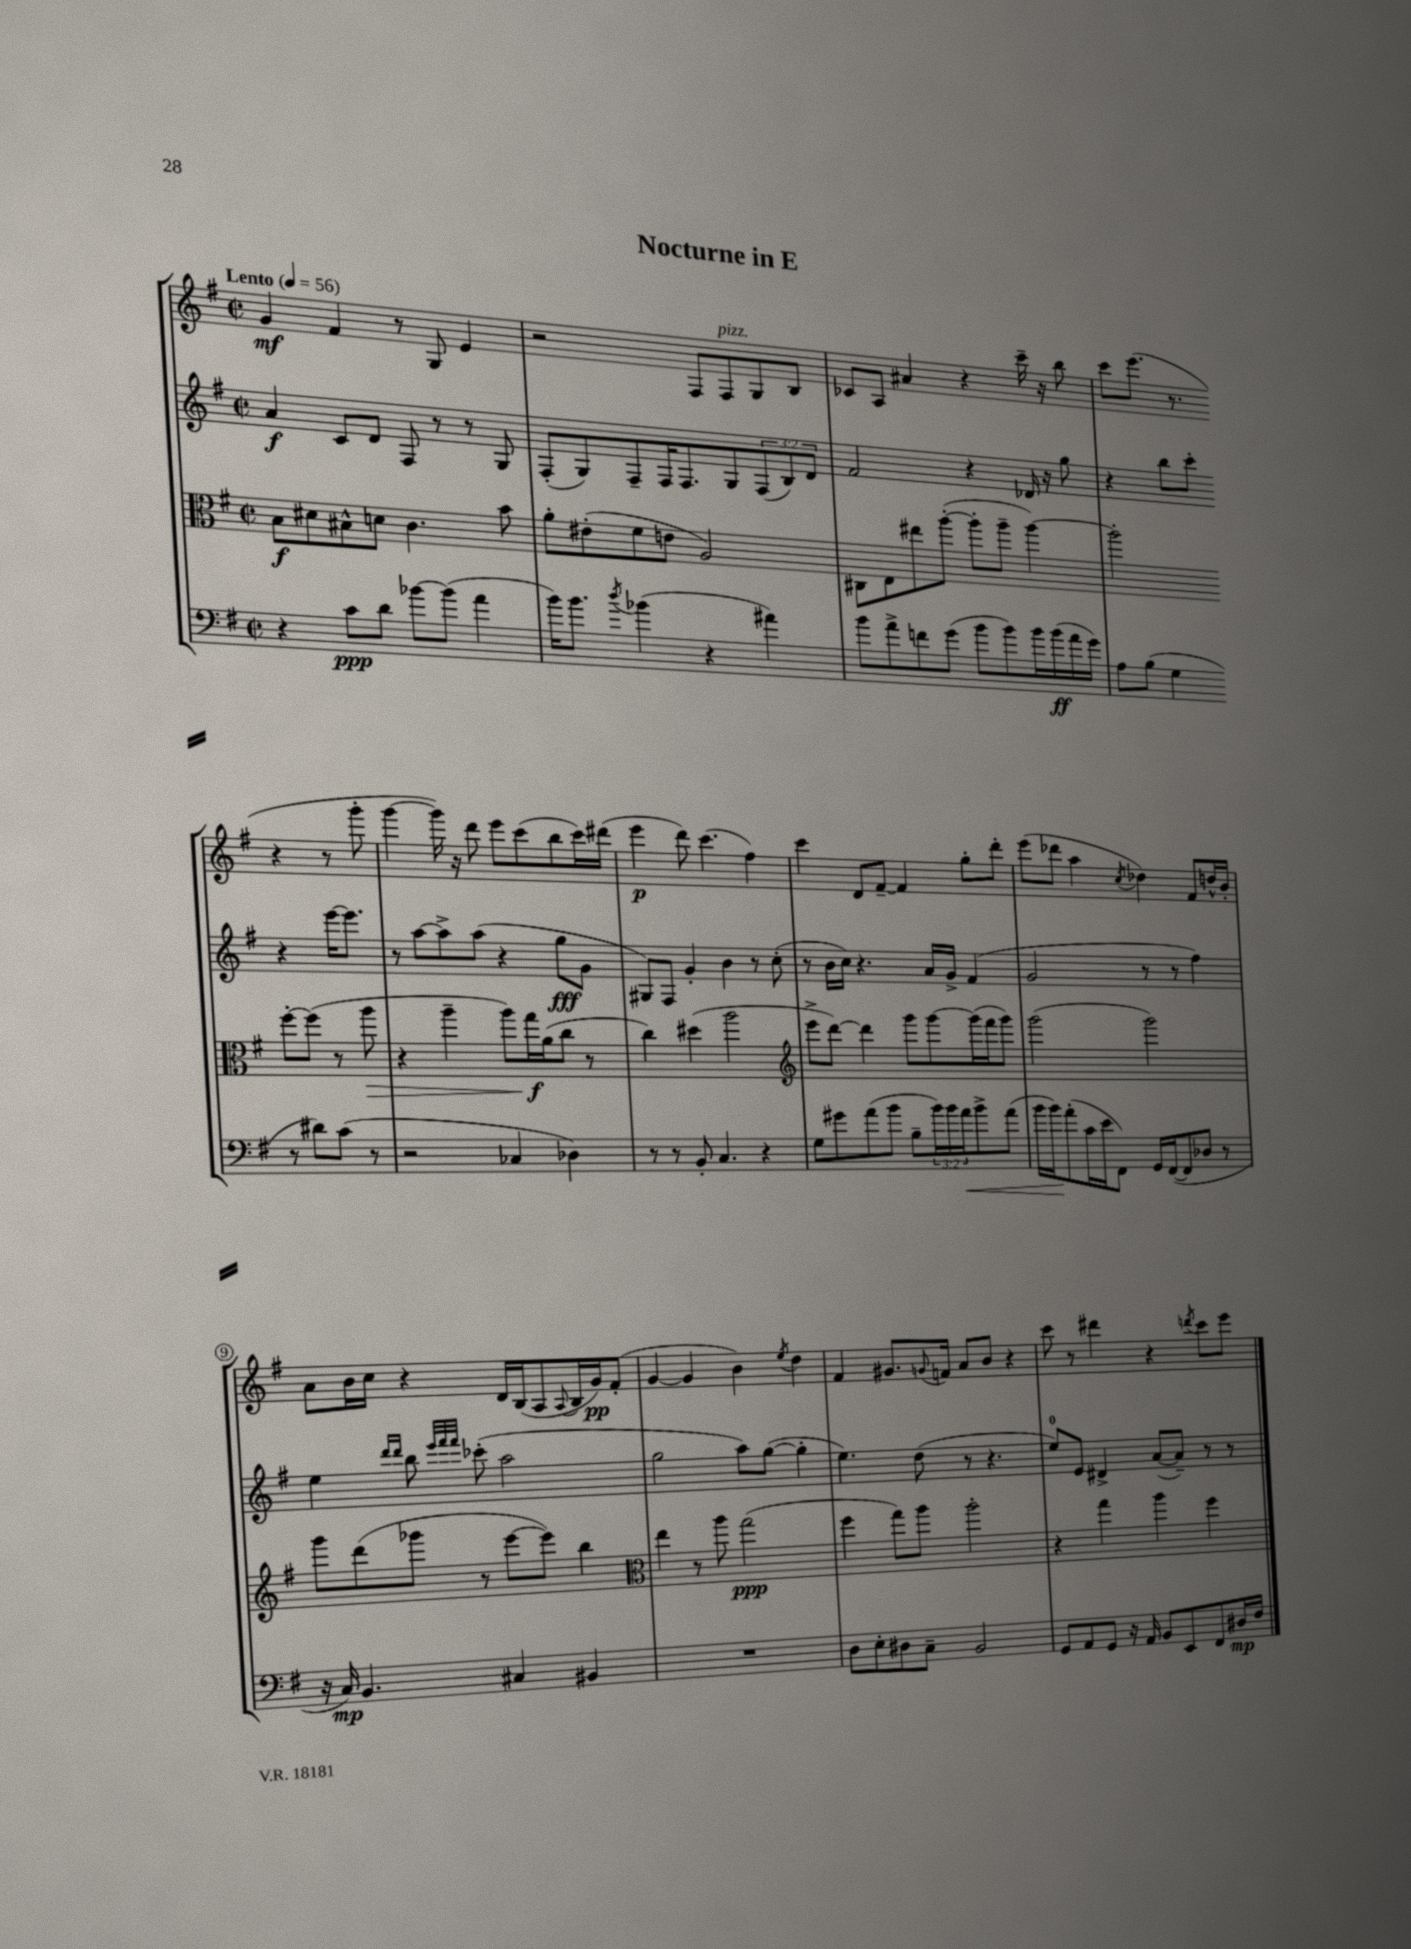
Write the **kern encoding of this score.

**kern	**kern	**kern	**kern
*staff4	*staff3	*staff2	*staff1
*clefF4	*clefC3	*clefG2	*clefG2
*k[f#]	*k[f#]	*k[f#]	*k[f#]
*M2/2	*M2/2	*M2/2	*M2/2
*met(c|)	*met(c|)	*met(c|)	*met(c|)
*MM56	*MM56	*MM56	*MM56
4r	8B\L	4a/	4g/
.	8d#\	.	.
8c\L	8B#^^\	8c/L	4f#/
8d\J	8d\J	8d/J	.
[8b-\L	4.c\	8F#/	8r
(8b-\]J	.	8r	8G/
4a\	.	8r	4e/
.	8b\	8G/	.
=	=	=	=
16b\LK)	8a'\L	(8F#'/L	2r
8.b\J	.	.	.
.	(8e#'\	8G/)	.
8qdd/	.	.	.
(4b-\	8f#\	8F#~/	.
.	8e\J	16F#/K	.
.	.	8.F#/	.
4r	2A/)	.	8F#/L
.	.	8G/	8F#/
4a#\)	.	(12F#/	8G/
.	.	12B/)	.
.	.	.	8B/J
.	.	12d/J	.
=	=	=	=
8b\L	8C#\L	2f#/	8c-/L
8a^\	8E\	.	8A/J
8f\	8ee#\	.	4a#/
(8g\J	([8aa'\J	.	.
8b\L	8aa'\]L	4r	4r
8b\)	8aa~\J	.	.
16b\L	[4aa\)	16d-/	16ccc~\
(16b\	.	16r	16r
16a\	.	8gg\	8bb\
16g\JJ)	.	.	.
=	=	=	=
8A\L	2aa'\]	4r	8ccc\L
(8B\J	.	.	(8.eee\J
4G\	.	8bb\L	.
.	.	.	8.r
.	.	8ccc'\J	.
8r	[8ff#'\L	4r	4r
8d#\L)	(8ff#\]J	.	.
(8c\J	8r	[16eee\LK	8r
.	.	8.eee\]J	.
8r	8aa\	.	8ggg'\
=	=	=	=
2r	4r	8r	[4ggg\
.	.	[8aa\L	.
.	4aa~\	8aa^\]	16ggg\])
.	.	.	16r
.	.	(8aa\J	8ddd\
4C-/	8aa\L)	4r	8eee\L
.	16gg\L	.	(8ccc\
.	(16a\J	.	.
4D-\)	8cc\J	8gg\L	8bb\
.	8r	8g\J	16ccc\L)
.	.	.	(16ddd#\JJ
=	=	=	=
8r	4cc\)	8G#/L)	4eee\
8r	.	8F#/J	.
8BB'/	(4dd#\	4g'/	8ddd\)
4.C/	.	.	(4.ccc\
.	2aa\	4b\	.
4r	.	8r	4ff#\)
.	.	(8cc'\	.
=	=	=	=
*	*clefG2	*	*
8G\L	8eee^\L	8r	4ccc\
8g#\	[8ddd\J)	16b\LL	.
.	.	16cc\JJ)	.
(8a\	4ddd\]	4.r	8d/L
8b\J	.	.	[8f#~/J
8B~\L	8ggg\L	.	4f#/]
24b\L)	[8ggg\	16a/LL	.
24b\	.	.	.
.	.	16g^/JJ	.
24a\J	.	.	.
8b^\	(16ggg\]L	(4f#/	8gg'\L
.	16fff#\J	.	.
(8a\J	8ggg\J)	.	8ddd'\J
=	=	=	=
16b\LL	(2ggg\	2g/	(8eee\L
16b\J)	.	.	.
(8a'\	.	.	8ddd-\J
16c\L	.	.	4aa\
16e\J	.	.	.
8FF#\J)	.	.	.
.	.	.	8qcc/
16GG/LL	2ggg\)	8r	4dd-\)
([16FF#/J	.	.	.
8FF#/]	.	8r	.
8D-/J	.	4ff#\)	8f#/L
8r	.	.	16dd^^/L
.	.	.	16b'/JJ
=	=	=	=
16r	8ggg\L	4ee\	8a\L
16C/)	.	.	.
4.BB/	(8ddd\	.	16b\L
.	.	.	16cc\JJ
.	.	16qqddd/LL	.
.	.	16qqddd/JJ	.
.	8ggg-\J	8bb\	4r
.	.	32qqeee/LLL	.
.	.	32qqfff#/	.
.	.	32qqfff#/JJJ	.
.	8r	(8ccc-'\	.
4C#/	[8eee\L	2aa\	16d/LL
.	.	.	(16B/J
.	8eee\]J)	.	8A/
.	.	.	8qqA/
4BB#/	4bb\	.	16B/L
.	.	.	16g/J)
.	.	.	(8f#'/J
=	=	=	=
*	*clefC3	*	*
1r	4ee\	2gg\	[4g/
.	8r	.	4g/]
.	8aa\	.	.
.	(2gg\	8aa\L)	4b\)
.	.	([8gg\J	.
.	.	.	8qee/
.	.	4gg'\]	4dd\
=	=	=	=
8D\L	4ff#\	4.ee\)	4f#/
8E'\	.	.	.
8D#\	8gg\L)	.	8.g#/L
8C~\J	8aa\J	(8dd\	.
.	.	.	8qqg/
.	.	.	16f/Jk
2BB/	2aa'\	8r	8a/L
.	.	4.r	8b/J
.	.	.	4r
=	=	=	=
8GG/L	4r	8ee/L)	8ccc\
8AA/	.	8e/J	8r
8GG/J	4gg\	4d#^/	4ddd#\
16r	.	.	.
16AA/	.	.	.
8BB/L	4aa\	([8a/L	4r
8EE/	.	8a~/]J)	.
.	.	.	8qddd/
8FF#/	4ff#\	8r	8ccc\L
16D#/L	.	8r	8eee\J
16F#/JJ	.	.	.
==	==	==	==
*-	*-	*-	*-
